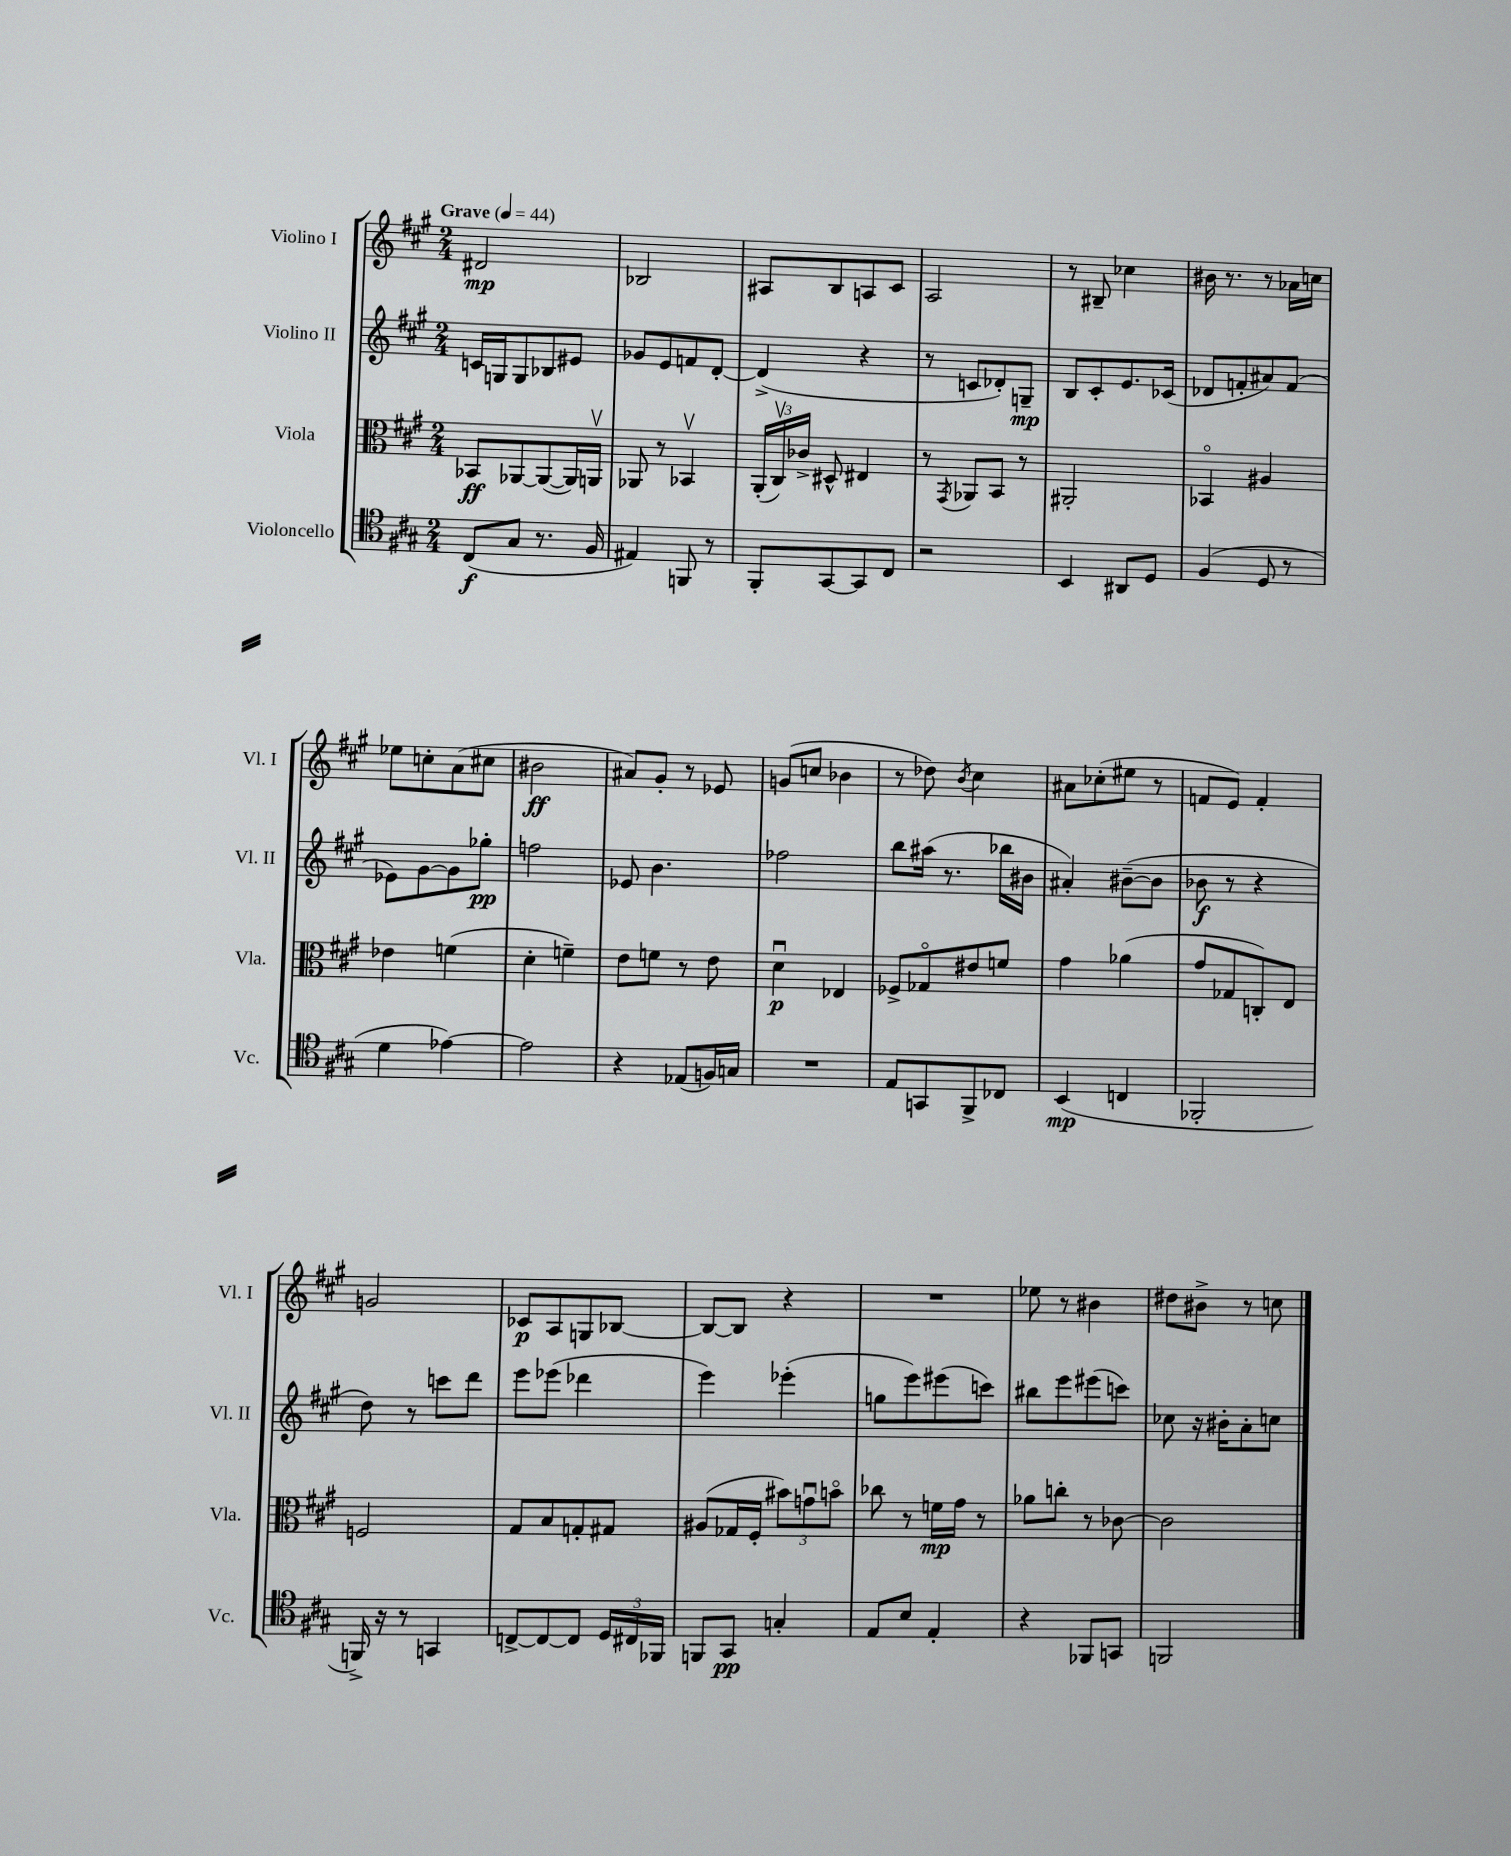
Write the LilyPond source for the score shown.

<<
\new StaffGroup <<
\new Staff = "s0" \with { instrumentName = "Violino I" shortInstrumentName = "Vl. I" } {
    \clef treble \key a \major \numericTimeSignature \time 2/4 \tempo "Grave" 4 = 44
    \autoBeamOff dis'2\mp |
    bes2 |
    ais8[ b8 a8 cis'8] |
    a2 |
    r8 bis8-- ces''4 |
    bis'16 r8. r8 aes'16[ c''16] |
    ees''8[ c''8-. a'8( cis''8] |
    bis'2\ff |
    ais'8[) gis'8]-. r8 ees'8 |
    g'8[( c''8] bes'4 |
    r8 des''8) \acciaccatura { b'8 } cis''4 |
    ais'8[ ces''8-.( eis''8] r8 |
    f'8[ e'8]) f'4-. |
    g'2 |
    ces'8[\p a8 g8 bes8]~ |
    bes8[~ bes8] r4 |
    R2 |
    ees''8 r8 bis'4 |
    dis''8[ bis'8]-> r8 c''8 \bar "|." |
}
\new Staff = "s1" \with { instrumentName = "Violino II" shortInstrumentName = "Vl. II" } {
    \clef treble \key a \major \numericTimeSignature \time 2/4
    \autoBeamOff c'16[ g16 g8 bes8 eis'8] |
    ges'8[ e'8 f'8 d'8]~-. |
    d'4->( r4 |
    r8 c'8[ des'8-.) g8]--\mp |
    b8[ cis'8-. e'8. ces'16]( |
    des'8[ f'8-. ais'8) f'8]( |
    ees'8[) gis'8~ gis'8 ges''8]-.\pp |
    f''2 |
    ees'8 b'4. |
    fes''2 |
    b''8[ ais''16]( r8. bes''16[ bis'16] |
    ais'4-.) bis'8[~--( bis'8] |
    bes'8\f r8 r4 |
    d''8) r8 c'''8[ d'''8] |
    e'''8[ ees'''8]( des'''4 |
    e'''4) ees'''4-.( |
    g''8[ e'''8) eis'''8( c'''8]) |
    bis''8[ e'''8 eis'''8( c'''8]) |
    ces''8 r16 bis'16[-. a'8-. c''8] \bar "|." |
}
\new Staff = "s2" \with { instrumentName = "Viola" shortInstrumentName = "Vla." } {
    \clef alto \key a \major \numericTimeSignature \time 2/4
    \autoBeamOff bes,8[\ff aes,8~ aes,8~( aes,16) a,16]\upbow |
    aes,8 r8 bes,4\upbow |
    \tuplet 3/2 { a,16[-.( cis16\upbow) ces'16]-> } dis8-^ eis4 |
    r8 \acciaccatura { gis,8 } aes,8[ b,8] r8 |
    ais,2-. |
    bes,4\flageolet ais4 |
    ees'4 f'4( |
    d'4-. f'4--) |
    e'8[ f'8] r8 e'8 |
    d'4\downbow\p ees4 |
    fes8[-> ges8\flageolet eis'8 f'8] |
    gis'4 aes'4( |
    gis'8[ ges8 c8-.) e8] |
    f2 |
    gis8[ b8 g8-. gis8] |
    ais8[( ges16 fis16]-. \tuplet 3/2 { bis'8[) g'8\downbow b'8]\flageolet } |
    ces''8 r8 f'16[\mp gis'16] r8 |
    aes'8[ c''8]-. r8 ces'8~ |
    ces'2 \bar "|." |
}
\new Staff = "s3" \with { instrumentName = "Violoncello" shortInstrumentName = "Vc." } {
    \clef tenor \key a \major \numericTimeSignature \time 2/4
    \autoBeamOff cis8[\f( gis8] r8. fis16 |
    eis4) f,8 r8 |
    fis,8[-. gis,8~ gis,8 cis8] |
    r2 |
    b,4 ais,8[ d8] |
    fis4( d8 r8 |
    d'4 ees'4~) |
    ees'2 |
    r4 ees8[( f16) g16] |
    R2 |
    e8[ g,8 fis,8-> ces8] |
    b,4\mp( c4 |
    fes,2-. |
    f,16->) r16 r8 g,4 |
    c8[~-> c8~ c8] \tuplet 3/2 { d16[ cis16 fes,16] } |
    f,8[ gis,8]\pp g4-. |
    e8[ b8] e4-. |
    r4 fes,8[ g,8] |
    f,2 \bar "|." |
}
>>
>>
\layout { \context { \Score \remove "Bar_number_engraver" } }
